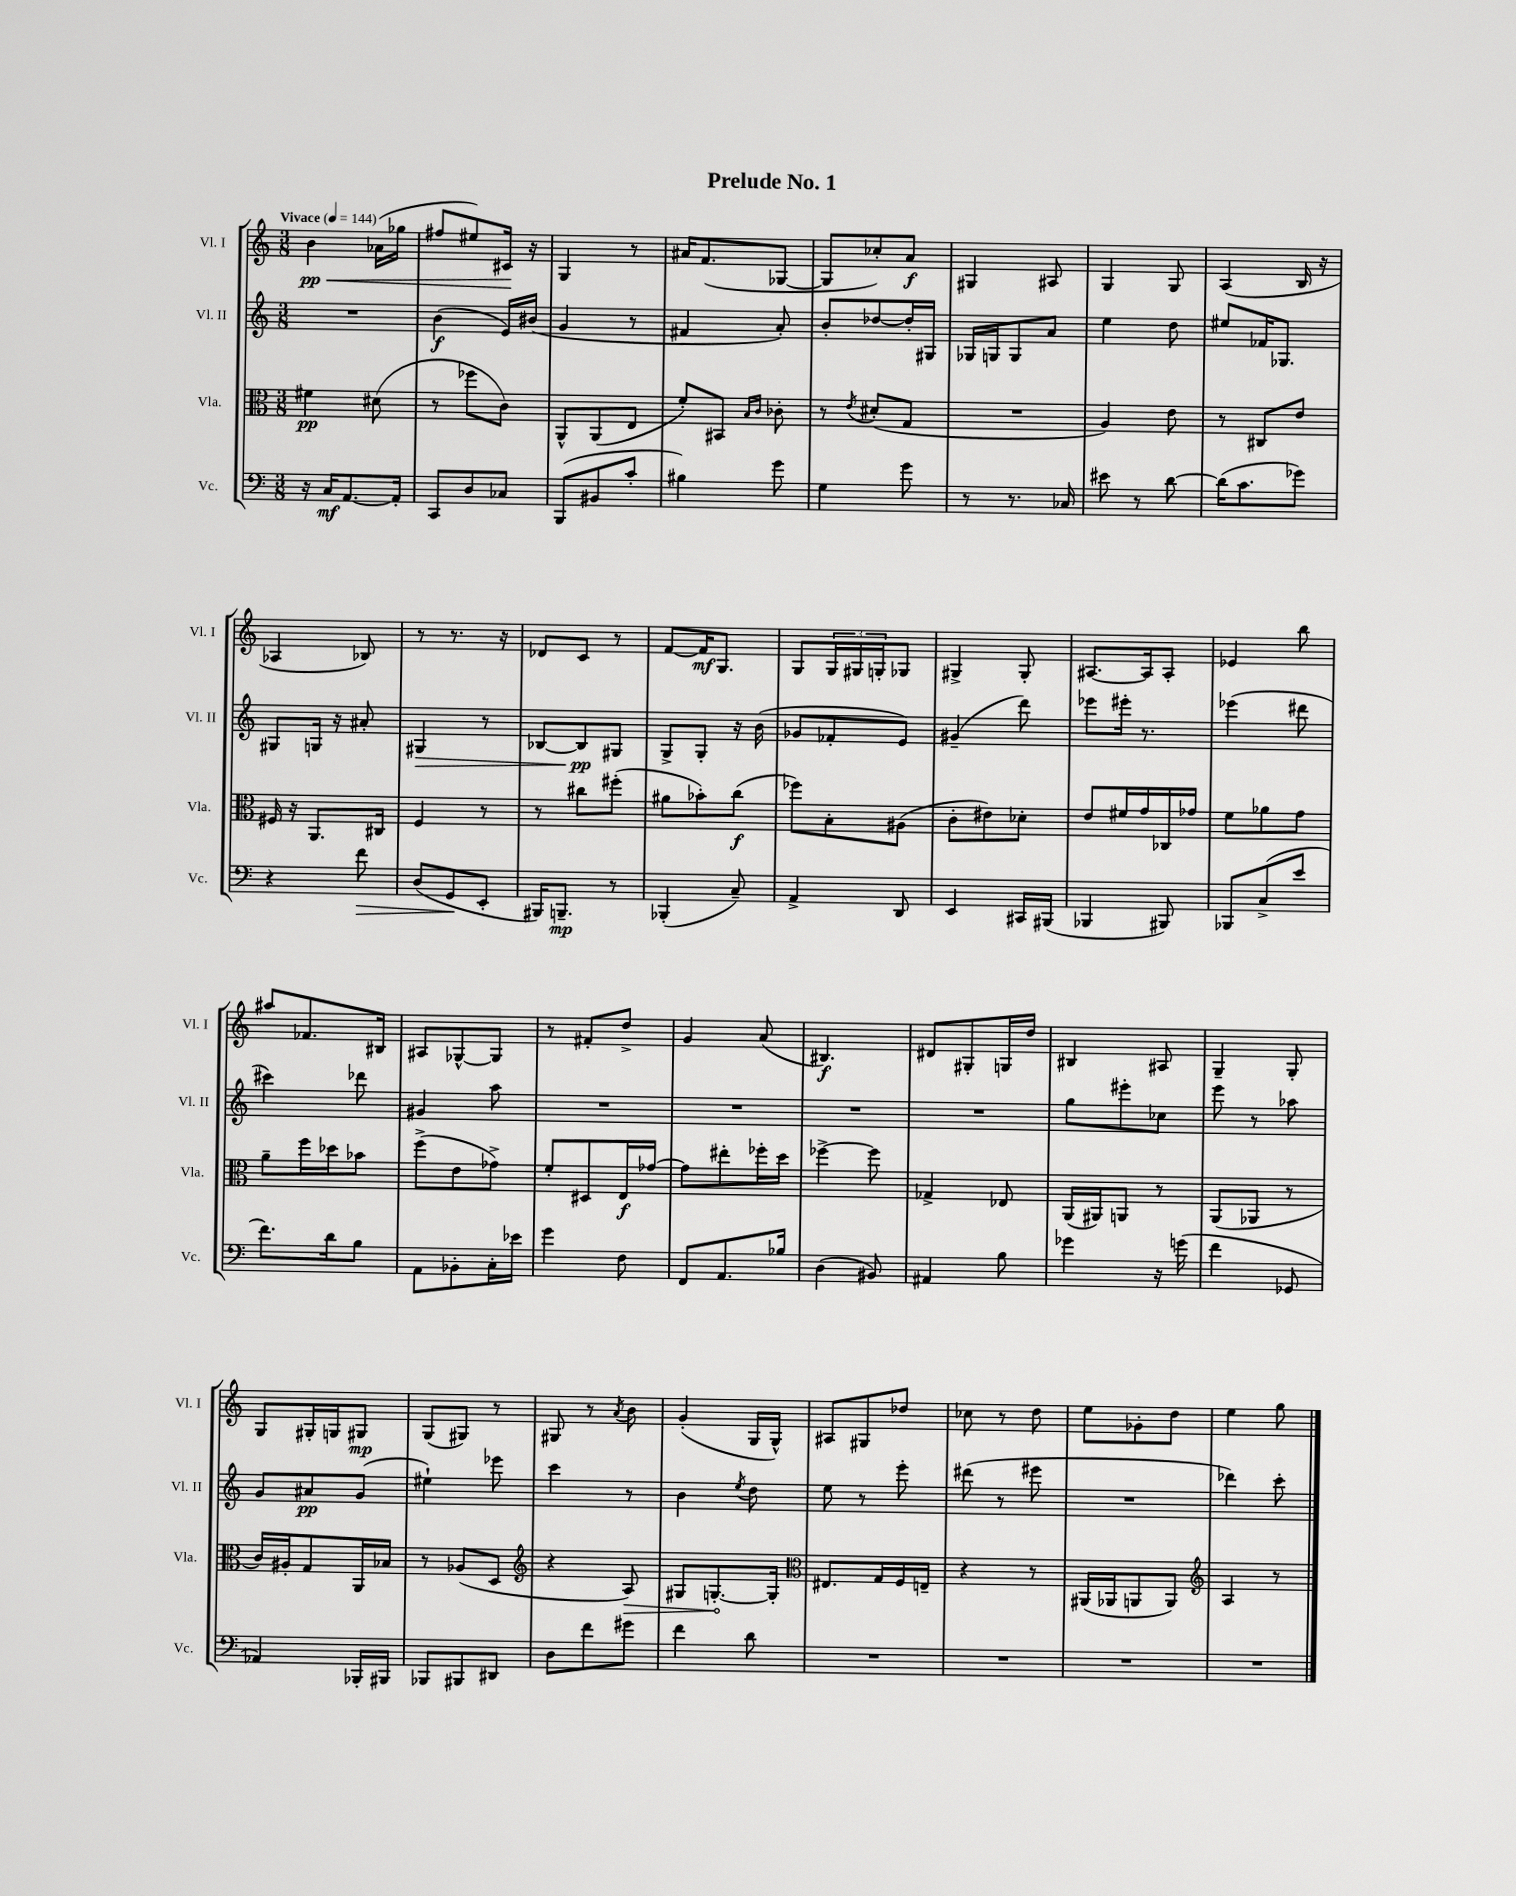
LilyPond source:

\header { title = "Prelude No. 1" }
<<
\new StaffGroup <<
\new Staff = "s0" \with { instrumentName = "Vl. I" shortInstrumentName = "Vl. I" } {
    \clef treble \key c \major \numericTimeSignature \time 3/8 \tempo "Vivace" 4 = 144
    b'4\pp\< aes'16( ges''16 |
    fis''8 eis''8) cis'16\! r16 |
    g4 r8 |
    ais'16 f'8.( ges8~ |
    ges8 ces''8-.) a'8\f |
    gis4 ais8 |
    g4 g8 |
    a4( b16 r16 |
    aes4 bes8) |
    r8 r8. r16 |
    des'8 c'8 r8 |
    f'8~ f'16\mf g8. |
    g8 \tuplet 3/2 { g16 gis16 g16-. } ges8 |
    gis4-> gis8-. |
    ais8.~ ais16 ais8-. |
    ees'4 b''8 |
    ais''8 fes'8. bis16 |
    ais8 ges8~-^ ges8 |
    r8 fis'8-. d''8-> |
    g'4 a'8( |
    bis4.\f) |
    dis'8 gis8-. g16 d''16 |
    bis4 ais8 |
    g4-- g8-. |
    g8 gis16-. g16 gis8\mp |
    g8( gis8) r8 |
    gis8 r8 \acciaccatura { a'8 } b'8 |
    g'4-.( g16 g16-^) |
    ais8 gis8 des''8 |
    ces''8 r8 d''8 |
    e''8 ges'8-. d''8 |
    e''4 g''8 \bar "|." |
}
\new Staff = "s1" \with { instrumentName = "Vl. II" shortInstrumentName = "Vl. II" } {
    \clef treble \key c \major \numericTimeSignature \time 3/8
    R4. |
    b'4\f( e'16) bis'16( |
    g'4 r8 |
    fis'4 a'8-.) |
    b'8-. des''8~ des''16-. gis16 |
    ges16 g16 g8 a'8 |
    e''4 d''8 |
    eis''8 fes'16 ges8. |
    gis8 g16 r16 ais'8-. |
    gis4\> r8 |
    bes8~ bes8\pp\! gis8 |
    g8-> g8-. r16 b'16( |
    ges'8 fes'8-. e'8) |
    gis'4--( d'''8) |
    ees'''8 eis'''16-. r8. |
    ees'''4( dis'''8 |
    cis'''4) des'''8 |
    gis'4 a''8 |
    R4. |
    R4. |
    R4. |
    R4. |
    g''8 eis'''8-. ces''8 |
    e'''8 r8 aes''8 |
    g'8 ais'8\pp g'8( |
    eis''4-!) ees'''8 |
    c'''4 r8 |
    b'4 \acciaccatura { e''8 } d''8 |
    e''8 r8 e'''8-. |
    dis'''8( r8 eis'''8 |
    R4. |
    des'''4) c'''8-. \bar "|." |
}
\new Staff = "s2" \with { instrumentName = "Vla." shortInstrumentName = "Vla." } {
    \clef alto \key c \major \numericTimeSignature \time 3/8
    fis'4\pp dis'8( |
    r8 fes''8 c'8) |
    a,8-^ a,8( e8 |
    f'8-.) bis,8 \grace { b16 c'16 } ces'8-. |
    r8 \acciaccatura { e'8 } dis'8-.( g8 |
    R4. |
    a4) e'8 |
    r8 cis8 e'8 |
    fis16 r16 a,8. cis16 |
    f4 r8 |
    r8 cis''8 fis''8-.( |
    ais'8 bes'8-.) c''8\f( |
    fes''8) b8-. ais8( |
    c'8-. eis'8) des'8-. |
    e'8 fis'16 g'16 ces16 ges'16 |
    f'8 aes'8 g'8 |
    a'8-- f''16 des''16 bes'8 |
    f''8->( e'8 ges'8->) |
    f'8-. dis8 e16\f ges'16~ |
    ges'8 eis''8-. fes''16-. d''16 |
    fes''4~-> fes''8 |
    ges4-> ees8 |
    a,16( ais,16) a,8 r8 |
    a,8( aes,8 r8 |
    c'16) ais16-. g8 a,16 bes16 |
    r8 aes8( d8 |
    \clef treble r4 \once \override Hairpin.circled-tip = ##t a8\>) |
    gis8 g8.~-.\! g16-. |
    \clef alto eis8. g16 f16 e16-- |
    r4 r8 |
    ais,16( aes,16 a,8 a,8) |
    \clef treble a4 r8 \bar "|." |
}
\new Staff = "s3" \with { instrumentName = "Vc." shortInstrumentName = "Vc." } {
    \clef bass \key c \major \numericTimeSignature \time 3/8
    r16 c16\mf a,8.~ a,16-. |
    c,8 d8 ces8 |
    b,,8( bis,8 c'8-. |
    bis4) g'8 |
    g4 g'8 |
    r8 r8. ces16 |
    eis'8 r8 d'8~ |
    d'16( c'8. ges'8) |
    r4 f'8\> |
    d8( g,8\! e,8-. |
    bis,,16) b,,8.--\mp r8 |
    bes,,4-.( c8--) |
    a,4-> d,8 |
    e,4 cis,16 bis,,16( |
    bes,,4 bis,,8) |
    bes,,8 c8->( e'8 |
    f'8.) d'16 b8 |
    a,8 bes,8-. c16-. ees'16 |
    g'4 f8 |
    f,8 a,8. bes16 |
    d4( bis,8) |
    ais,4 b8 |
    ges'4 r16 g'16( |
    f'4 ges,8 |
    aes,4) bes,,16-. bis,,16 |
    bes,,8 bis,,8 dis,8 |
    d8 f'8 gis'8 |
    f'4 d'8 |
    R4. |
    R4. |
    R4. |
    R4. \bar "|." |
}
>>
>>
\layout { \context { \Score \remove "Bar_number_engraver" } }
